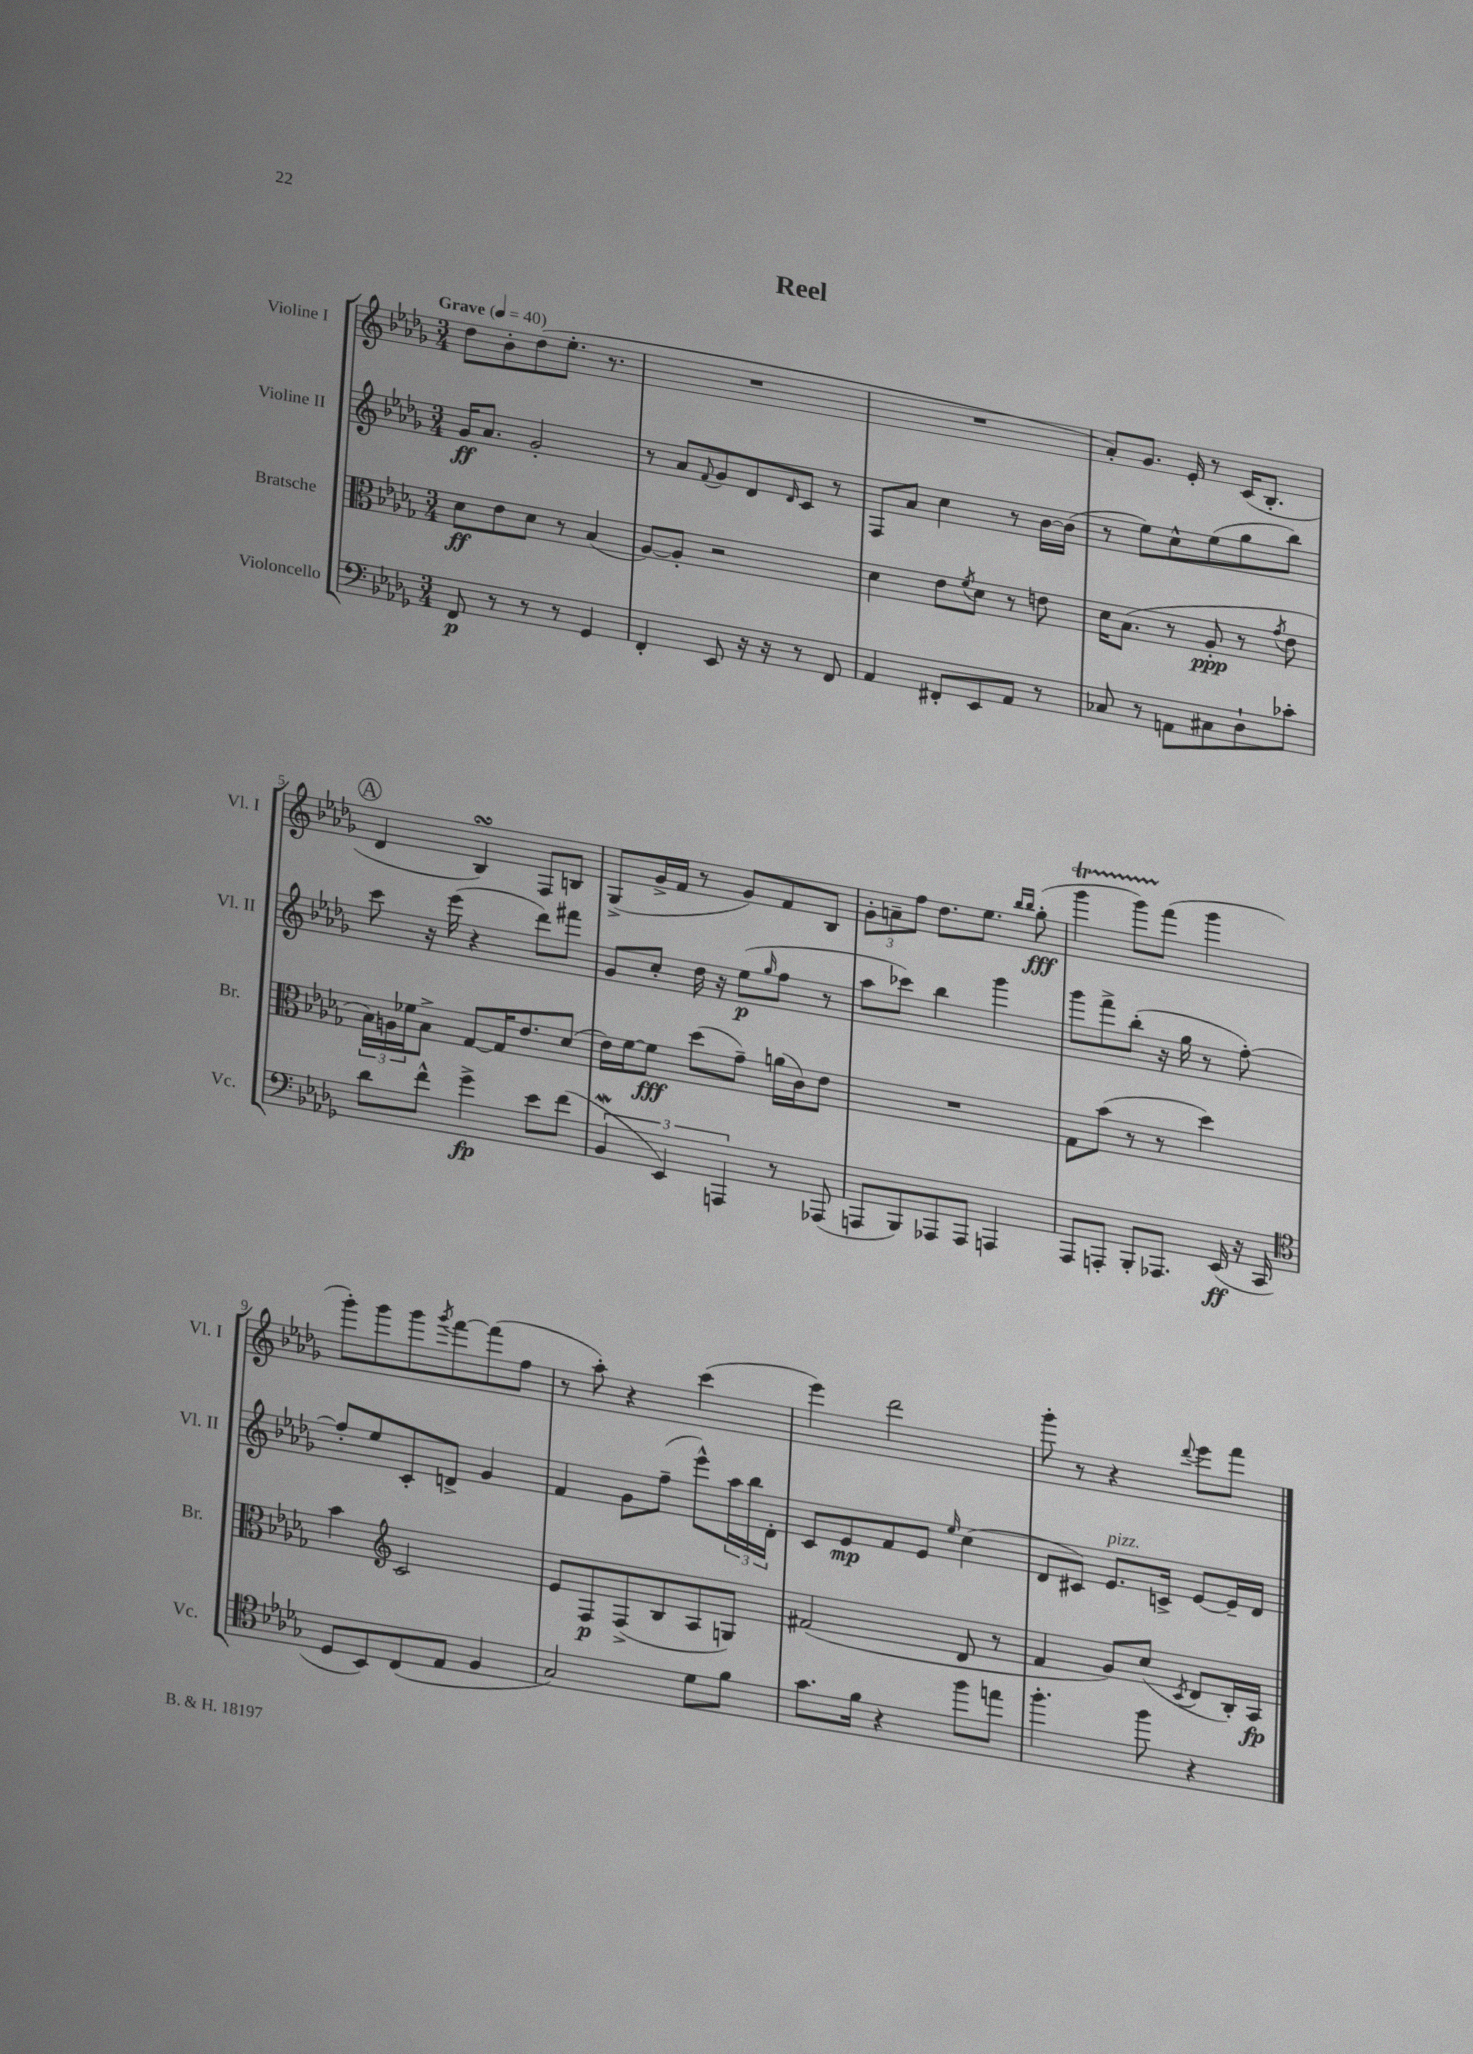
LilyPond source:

\header { title = "Reel" }
<<
\new StaffGroup <<
\new Staff = "s0" \with { instrumentName = "Violine I" shortInstrumentName = "Vl. I" } {
    \clef treble \key des \major \numericTimeSignature \time 3/4 \tempo "Grave" 4 = 40
    des''8 bes'8-. des''8( ees''8.-. r8. |
    R2. |
    R2. |
    aes'8-.) ges'8. ees'16-. r8 c'16( bes8.-. |
    \mark \markup { \circle "A" } des'4 bes4\turn) f8 b8 |
    ges8->( ges'16-> f'16 r8 ges'8) f'8 bes8 |
    \tuplet 3/2 { ges'8-. a'8-- f''8 } des''8. ees''8. \grace { bes''16 bes''16 } ges''8-.\fff( |
    ges'''4\startTrillSpan ges'''8) f'''8\stopTrillSpan( ges'''4 |
    ges'''8-.) ges'''8 ges'''8 \acciaccatura { ges'''8 } f'''8~ f'''8( f''8 |
    r8 aes''8-.) r4 c'''4( |
    ees'''4) des'''2 |
    ges'''8-. r8 r4 \appoggiatura { des'''8 } ees'''8 f'''8 \bar "|." |
}
\new Staff = "s1" \with { instrumentName = "Violine II" shortInstrumentName = "Vl. II" } {
    \clef treble \key des \major \numericTimeSignature \time 3/4
    ges'16\ff aes'8. ges'2-. |
    r8 aes'8 \appoggiatura { f'8 } ges'8 des'8 \grace { des'16 } c'8 r8 |
    f8 aes'8 c''4 r8 bes'16~ bes'16( |
    r8 ees''8) c''8-^ ees''8( ges''8 bes''8) |
    \mark \markup { \circle "A" } c'''8 r16 ees'''16( r4 des'''8) fis'''8 |
    ges'8 c''8-. des''16 r16 ees''8\p( \grace { ges''16 } f''8 r8 |
    aes''8 ces'''8) bes''4 ges'''4 |
    ges'''8 f'''8-> bes''8-.( r16 ges''16 r8 f''8~-.) |
    f''8-. ees''8 c'8-. d'8-> ges'4 |
    f'4 ges'8 f''8--( ees'''8-^) \tuplet 3/2 { aes''16 bes''16 des'16-. } |
    c'8 ees'8\mp f'8 ees'8 \grace { ees''16 } c''4( |
    des'8 cis'8) ees'8.^\markup { \italic "pizz." } c'16-> ees'8~ ees'16-- des'16 \bar "|." |
}
\new Staff = "s2" \with { instrumentName = "Bratsche" shortInstrumentName = "Br." } {
    \clef alto \key des \major \numericTimeSignature \time 3/4
    des'8\ff ees'8 des'8 r8 bes4( |
    aes8~) aes8-. r2 |
    des'4 ees'8 \acciaccatura { f'8 } des'8 r8 e'8 |
    des'16 bes8.( r8 aes8-.\ppp r8 \acciaccatura { ges'8 } ees'8 |
    \mark \markup { \circle "A" } \tuplet 3/2 { bes16) a16 fes'16 } bes8-> ges8~ ges16 ees'8. des'8( |
    ees'16) f'16~ f'8\fff des''8( ges'8--) a'16( c'16) ees'8 |
    R2. |
    ges8 bes'8( r8 r8 des''4) |
    bes'4 \clef treble c'2 |
    ees'8 f8\p f8->( bes8 aes8 g8) |
    fis'2( des'8 r8 |
    f'4 ges'8) c''8( \acciaccatura { c'8 } des'8 bes16-.) aes16\fp \bar "|." |
}
\new Staff = "s3" \with { instrumentName = "Violoncello" shortInstrumentName = "Vc." } {
    \clef bass \key des \major \numericTimeSignature \time 3/4
    f,8\p r8 r8 r8 ges,4 |
    f,4-. ees,8 r16 r16 r8 f,8 |
    aes,4 fis,8-. ees,8 aes,8 r8 |
    ces8 r8 a,8 cis8 des8-! ces'8-. |
    \mark \markup { \circle "A" } des'8 f'8-^ ges'4->\fp ees'8 f'8( |
    \tuplet 3/2 { bes,4\mordent ees,4) a,,4 } r8 aes,,8( |
    a,,8 bes,,8) aes,,8 aes,,8 a,,4 |
    aes,,8 a,,8-. bes,,8-. aes,,8. ees,16\ff( r16 c,16 |
    \clef tenor des8 bes,8) c8( ees8 f4 |
    ges2) des'8 f'8 |
    ges'8. f'16 r4 f''8 e''8 |
    f''4.-. f''8 r4 \bar "|." |
}
>>
>>
